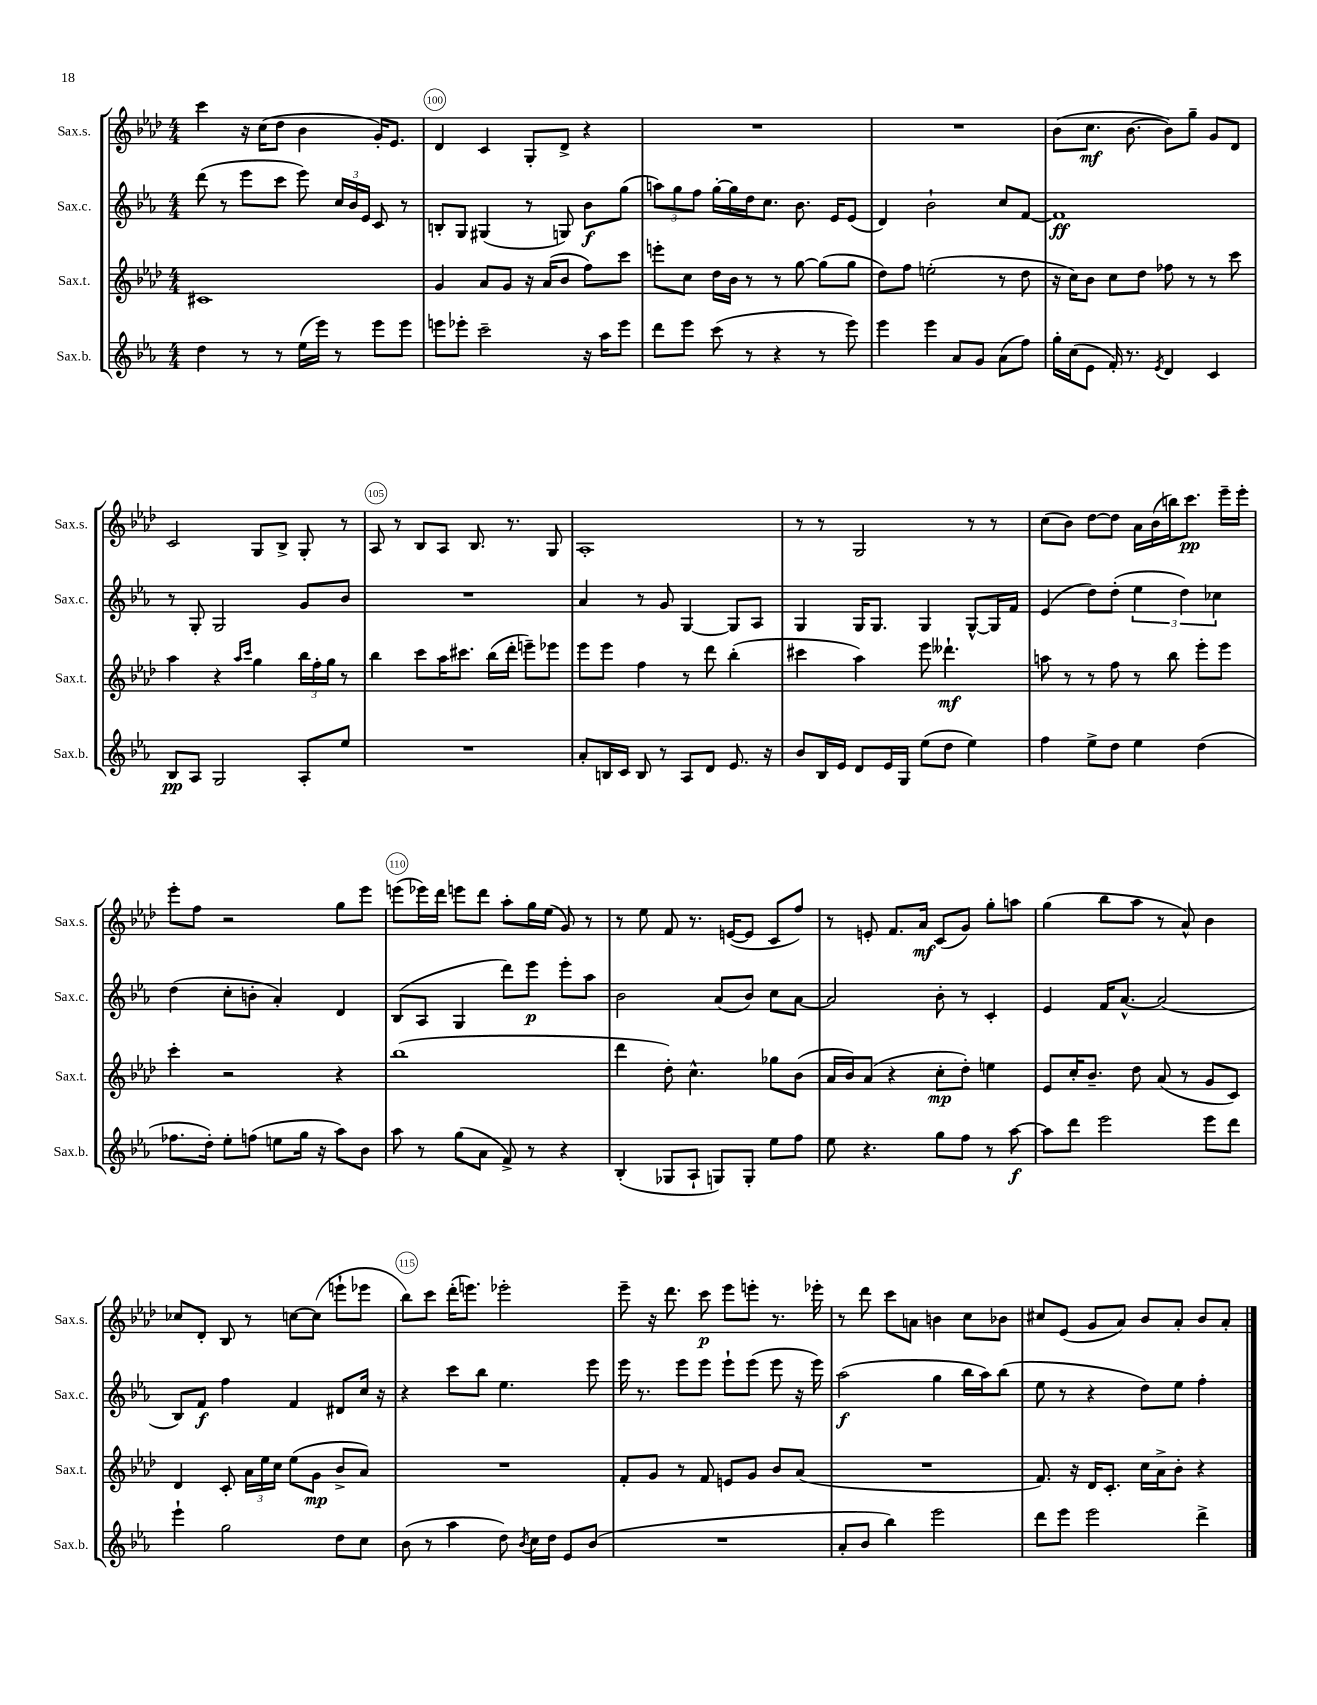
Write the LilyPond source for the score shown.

<<
\new StaffGroup <<
\new Staff = "s0" \with { instrumentName = "Sax.s." shortInstrumentName = "Sax.s." } {
    \clef treble \key aes \major \numericTimeSignature \time 4/4
    \autoBeamOff c'''4 r16 c''16[( des''8] bes'4 g'16[-.) ees'8.] |
    des'4 c'4 g8[-. des'8]-> r4 |
    R1 |
    R1 |
    bes'8[( c''8.]\mf bes'8.~ bes'8[) g''8]-- g'8[ des'8] |
    c'2 g8[ bes8]-> g8-. r8 |
    aes8 r8 bes8[ aes8] bes8. r8. g8 |
    aes1-. |
    r8 r8 g2 r8 r8 |
    c''8[( bes'8]) des''8[~ des''8] aes'16[ bes'16( b''16) c'''8.]\pp ees'''16[-- ees'''16]-. |
    ees'''8[-. f''8] r2 g''8[ ees'''8] |
    e'''8[( ees'''16) des'''16] e'''8[ des'''8] aes''8[-. g''16 ees''16]( g'8) r8 |
    r8 ees''8 f'8 r8. e'16[~( e'8] c'8[ f''8]) |
    r8 e'8-. f'8.[ aes'16]\mf c'8[( g'8]) g''8[-. a''8] |
    g''4( bes''8[ aes''8] r8 aes'8-^) bes'4 |
    ces''8[ des'8]-. bes8 r8 c''8[~ c''8]( e'''8[-! ees'''8] |
    bes''8[) c'''8] des'''16[-.( e'''8.]) ees'''2-. |
    ees'''8-- r16 des'''8. c'''8\p ees'''8[ e'''8]-. r8. ees'''16-. |
    r8 des'''8 c'''8[ a'8] b'4 c''8[ bes'8] |
    cis''8[ ees'8]( g'8[ aes'8]) bes'8[ aes'8]-. bes'8[ aes'8]-. \bar "|." |
}
\new Staff = "s1" \with { instrumentName = "Sax.c." shortInstrumentName = "Sax.c." } {
    \clef treble \key ees \major \numericTimeSignature \time 4/4
    \autoBeamOff d'''8( r8 ees'''8[ c'''8] ees'''8) \tuplet 3/2 { c''16[ bes'16 ees'16] } c'8 r8 |
    b8[-. g8] gis4( r8 g8) bes'8[\f g''8]( |
    \tuplet 3/2 { a''8[) g''8 f''8] } g''16[~-. g''16 d''16 c''8.] bes'8. ees'16[ ees'8]( |
    d'4) bes'2-! c''8[ f'8]~ |
    f'1\ff |
    r8 g8-. g2 g'8[ bes'8] |
    R1 |
    aes'4 r8 g'8 g4~ g8[ aes8] |
    g4 g16[ g8.] g4 g8[~-^ g16 f'16] |
    ees'4( d''8[) d''8]-.( \tuplet 3/2 { ees''4 d''4) ces''4 } |
    d''4( c''8[-. b'8]-. aes'4-.) d'4 |
    bes8[( aes8] g4 d'''8[) ees'''8]\p ees'''8[-. aes''8] |
    bes'2 aes'8[( bes'8]) c''8[ aes'8]~ |
    aes'2 bes'8-. r8 c'4-. |
    ees'4 f'16[ aes'8.]~-^ aes'2( |
    bes8[) f'8]\f f''4 f'4 dis'8[ c''16] r16 |
    r4 c'''8[ bes''8] ees''4. ees'''8 |
    ees'''16 r8. ees'''8[ ees'''8] ees'''8[-! ees'''8]( ees'''8 r16 ees'''16) |
    aes''2\f( g''4 bes''16[ aes''16) bes''8]( |
    ees''8 r8 r4 d''8[) ees''8] f''4-. \bar "|." |
}
\new Staff = "s2" \with { instrumentName = "Sax.t." shortInstrumentName = "Sax.t." } {
    \clef treble \key aes \major \numericTimeSignature \time 4/4
    \autoBeamOff cis'1 |
    g'4 aes'8[ g'8] r16 aes'16[( bes'8] f''8[) c'''8] |
    e'''8[-. c''8] des''16[ bes'16] r8 r8 g''8~ g''8[( g''8] |
    des''8[) f''8] e''2-.( r8 des''8 |
    r16 c''16[) bes'8] c''8[ des''8] fes''8 r8 r8 c'''8 |
    aes''4 r4 \grace { aes''16[ c'''16] } g''4 \tuplet 3/2 { bes''16[ f''16-. g''16] } r8 |
    bes''4 c'''8[ aes''16 cis'''8.] bes''16[( des'''16]-. e'''8[--) ees'''8] |
    ees'''8[ ees'''8] f''4 r8 des'''8 bes''4-.( |
    cis'''4 aes''4) ees'''8 deses'''4.-!\mf |
    a''8 r8 r8 f''8 r8 bes''8 ees'''8[-. ees'''8] |
    c'''4-. r2 r4 |
    bes''1( |
    des'''4 des''8-.) c''4.-^ ges''8[ bes'8]( |
    aes'16[ bes'16) aes'8]( r4 c''8[-.\mp des''8]-.) e''4 |
    ees'8[ c''16-. bes'8.]-- des''8 aes'8( r8 g'8[ c'8]) |
    des'4 c'8-. \tuplet 3/2 { aes'16[ ees''16 c''16] } ees''8[( g'8]\mp bes'8[-> aes'8]) |
    R1 |
    f'8[-. g'8] r8 f'8 e'8[ g'8] bes'8[ aes'8]( |
    R1 |
    f'8.) r16 des'16[ c'8.]-. c''16[ aes'16-> bes'8]-. r4 \bar "|." |
}
\new Staff = "s3" \with { instrumentName = "Sax.b." shortInstrumentName = "Sax.b." } {
    \clef treble \key ees \major \numericTimeSignature \time 4/4
    \autoBeamOff d''4 r8 r8 ees''16[( ees'''16]) r8 ees'''8[ ees'''8] |
    e'''8[ ees'''8]-. c'''2-- r16 aes''16[ ees'''8] |
    d'''8[ ees'''8] c'''8( r8 r4 r8 ees'''8) |
    ees'''4 ees'''4 aes'8[ g'8] aes'8[( f''8]) |
    g''16[-. c''16( ees'8] f'16-.) r8. \acciaccatura { ees'8 } d'4 c'4 |
    bes8[\pp aes8] g2 aes8[-. ees''8] |
    R1 |
    aes'8[-. b16 c'16] b8 r8 aes8[ d'8] ees'8. r16 |
    bes'8[ bes16 ees'16] d'8[ ees'16 g16] ees''8[( d''8] ees''4) |
    f''4 ees''8[-> d''8] ees''4 d''4( |
    fes''8.[ d''16]-.) ees''8[-. f''8]( e''8[ g''16] r16 aes''8[) bes'8] |
    aes''8 r8 g''8[( aes'8] f'8->) r8 r4 |
    bes4-.( ges8[ aes8]-! g8[) g8]-. ees''8[ f''8] |
    ees''8 r4. g''8[ f''8] r8 aes''8~\f |
    aes''8[ d'''8] ees'''2 ees'''8[ d'''8] |
    ees'''4-! g''2 d''8[ c''8] |
    bes'8( r8 aes''4 d''8) \acciaccatura { bes'8 } c''16[ d''16] ees'8[ bes'8]( |
    R1 |
    aes'8[-. bes'8] bes''4) ees'''2 |
    d'''8[ ees'''8] ees'''2 d'''4-> \bar "|." |
}
>>
>>
\layout { \context { \Score currentBarNumber = #99 \override BarNumber.break-visibility = ##(#f #t #t) barNumberVisibility = #(every-nth-bar-number-visible 5) \override BarNumber.stencil = #(make-stencil-circler 0.1 0.3 ly:text-interface::print) } }
